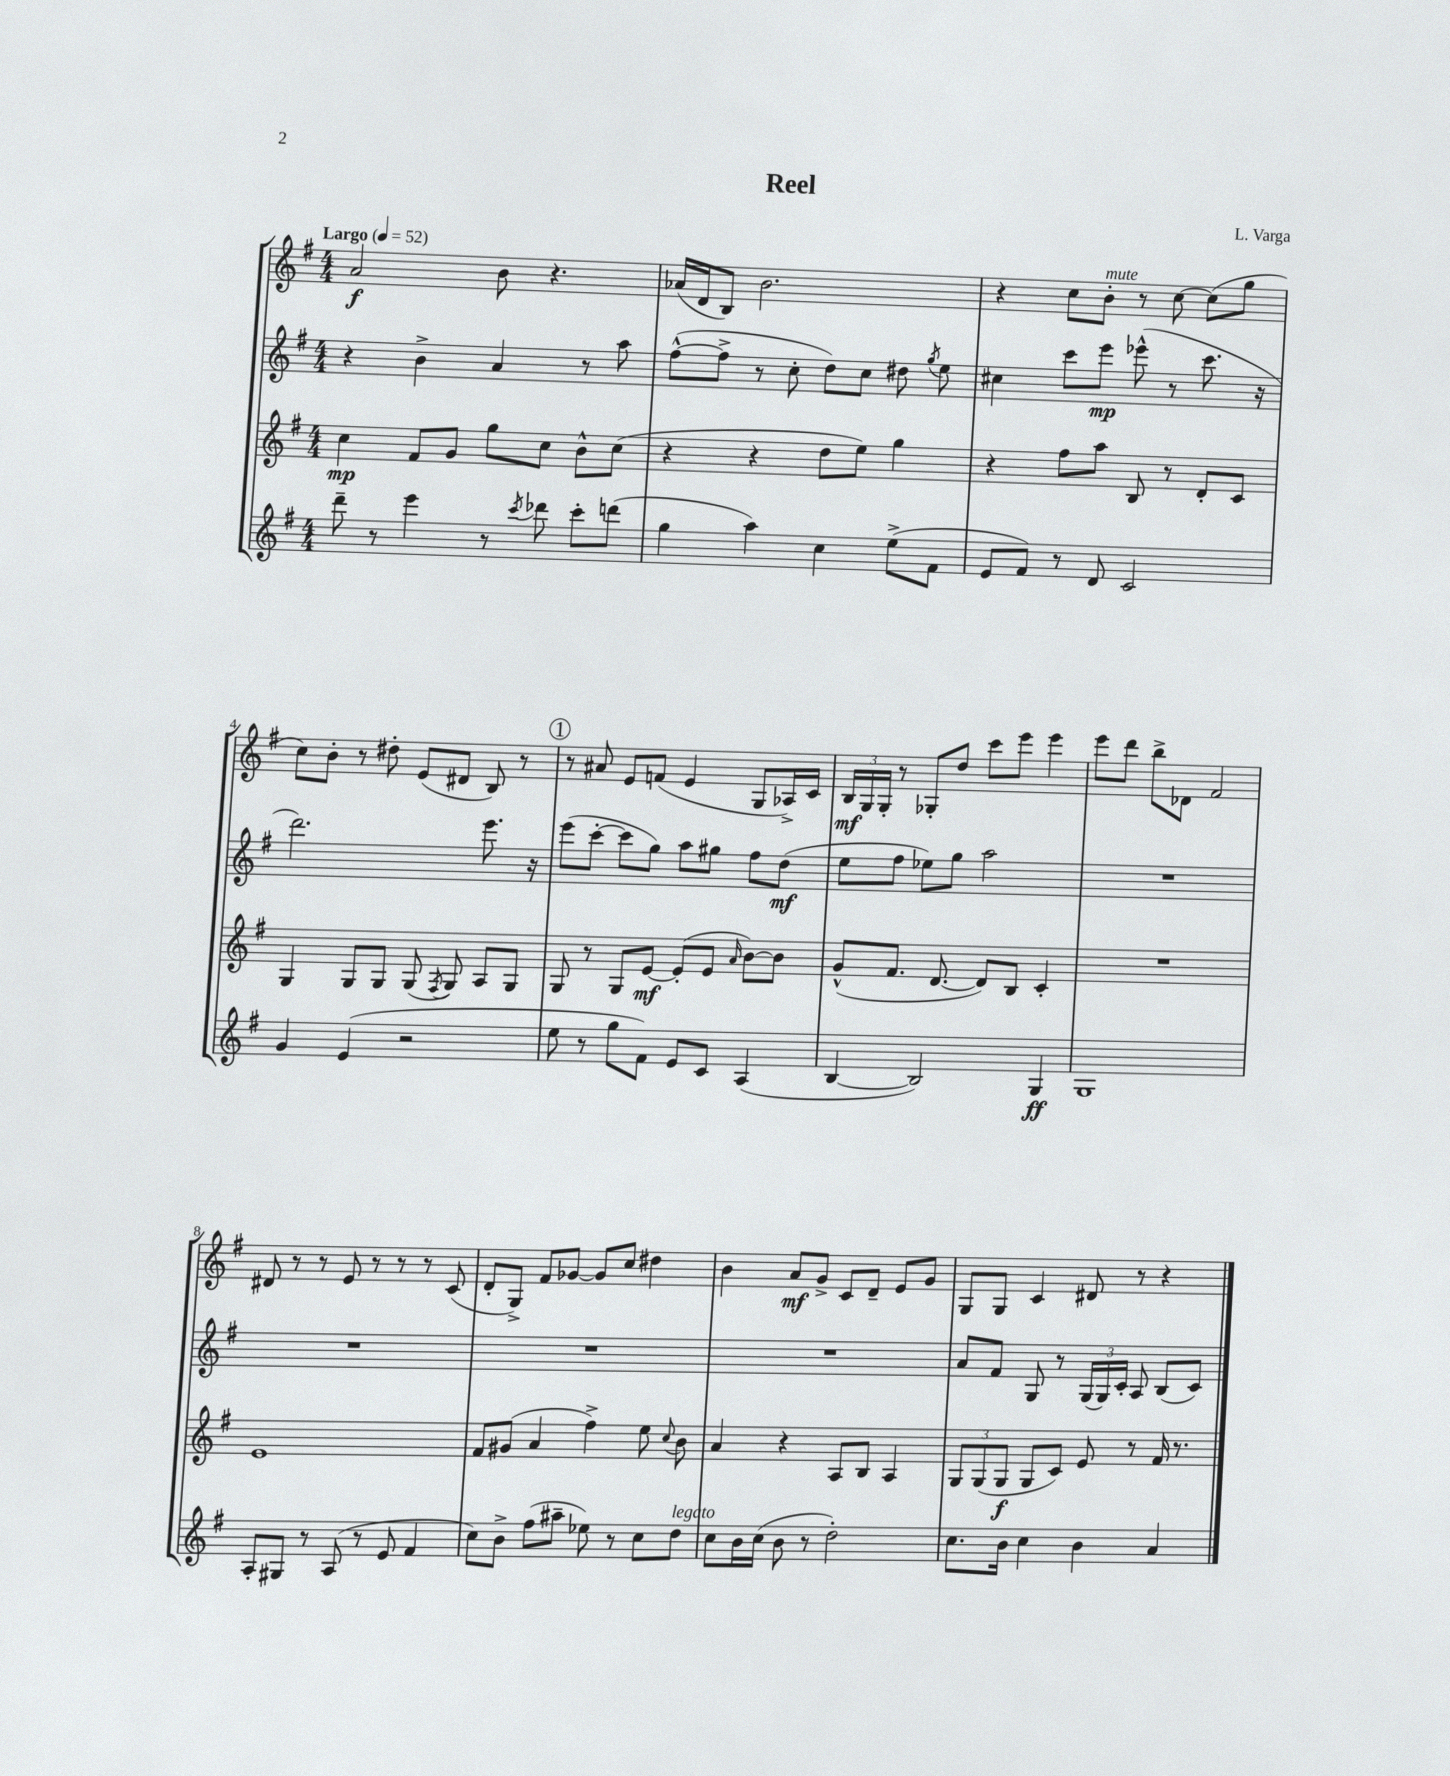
\header { title = "Reel" composer = "L. Varga" }
<<
\new StaffGroup <<
\new Staff = "s0" {
    \clef treble \key g \major \numericTimeSignature \time 4/4 \tempo "Largo" 4 = 52
    \autoBeamOff a'2\f b'8 r4. |
    aes'16[( d'16 b8]) b'2. |
    r4 c''8[ b'8]-.^\markup { \italic "mute" } r8 c''8~ c''8[( g''8] |
    c''8[) b'8]-. r8 dis''8-. e'8[( dis'8] b8) r8 |
    \mark \markup { \circle "1" } r8 ais'8 e'8[ f'8]( e'4 g8[ aes16->) c'16] |
    \tuplet 3/2 { b16[\mf g16 g16]-. } r8 ges8[-. d''8] c'''8[ e'''8] e'''4 |
    e'''8[ d'''8] b''8[-> des'8] fis'2 |
    dis'8 r8 r8 e'8 r8 r8 r8 c'8( |
    d'8[-. g8]->) fis'8[ ges'8]~ ges'8[ c''8] dis''4 |
    b'4 a'8[\mf g'8]-> c'8[ d'8]-- e'8[ g'8] |
    g8[ g8] c'4 dis'8 r8 r4 \bar "|." |
}
\new Staff = "s1" {
    \clef treble \key g \major \numericTimeSignature \time 4/4
    \autoBeamOff r4 b'4-> a'4 r8 a''8 |
    fis''8[~-^( fis''8]-> r8 c''8-. d''8[) c''8] dis''8 \acciaccatura { g''8 } e''8 |
    cis''4 c'''8[ e'''8]\mp ees'''8-^( r8 c'''8. r16 |
    d'''2.) e'''8. r16 |
    \mark \markup { \circle "1" } e'''8[( c'''8]~-. c'''8[ g''8]) a''8[ gis''8] fis''8[ d''8]\mf( |
    e''8[ fis''8] ees''8[) g''8] a''2 |
    R1 |
    R1 |
    R1 |
    R1 |
    a'8[ fis'8] g8 r8 \tuplet 3/2 { g16[( g16) c'16]-. } a8 b8[( c'8]) \bar "|." |
}
\new Staff = "s2" {
    \clef treble \key g \major \numericTimeSignature \time 4/4
    \autoBeamOff c''4\mp fis'8[ g'8] g''8[ c''8] b'8[-^ c''8]( |
    r4 r4 d''8[ e''8]) g''4 |
    r4 fis''8[ a''8] b8 r8 d'8[-. c'8] |
    g4 g8[ g8] g8( \acciaccatura { fis8 } g8) a8[ g8] |
    \mark \markup { \circle "1" } g8 r8 g8[ e'8]~\mf e'8[-.( e'8] \grace { a'16 } b'8[~) b'8] |
    g'8[-^( fis'8.] d'8.~ d'8[) b8] c'4-. |
    R1 |
    e'1 |
    fis'8[ gis'8]( a'4 fis''4->) e''8 \appoggiatura { c''8 } b'8 |
    a'4 r4 a8[ b8] a4 |
    \tuplet 3/2 { g8[ g8( g8]\f } g8[ c'8]) e'8 r8 fis'16 r8. \bar "|." |
}
\new Staff = "s3" {
    \clef treble \key g \major \numericTimeSignature \time 4/4
    \autoBeamOff d'''8-- r8 e'''4 r8 \acciaccatura { c'''8 } des'''8 c'''8[-. d'''8]( |
    g''4 a''4) c''4 e''8[->( fis'8] |
    e'8[ fis'8]) r8 d'8 c'2 |
    g'4 e'4( r2 |
    \mark \markup { \circle "1" } e''8 r8 g''8[ fis'8]) e'8[ c'8] a4( |
    b4~ b2) g4\ff |
    g1 |
    a8[-. gis8] r8 a8( r8 e'8 fis'4 |
    c''8[) b'8]-> fis''8[( ais''8]-- ees''8) r8 c''8[ d''8]^\markup { \italic "legato" } |
    c''8[ b'16 c''16]( b'8 r8 d''2-.) |
    c''8.[ b'16] c''4 b'4 a'4 \bar "|." |
}
>>
>>
